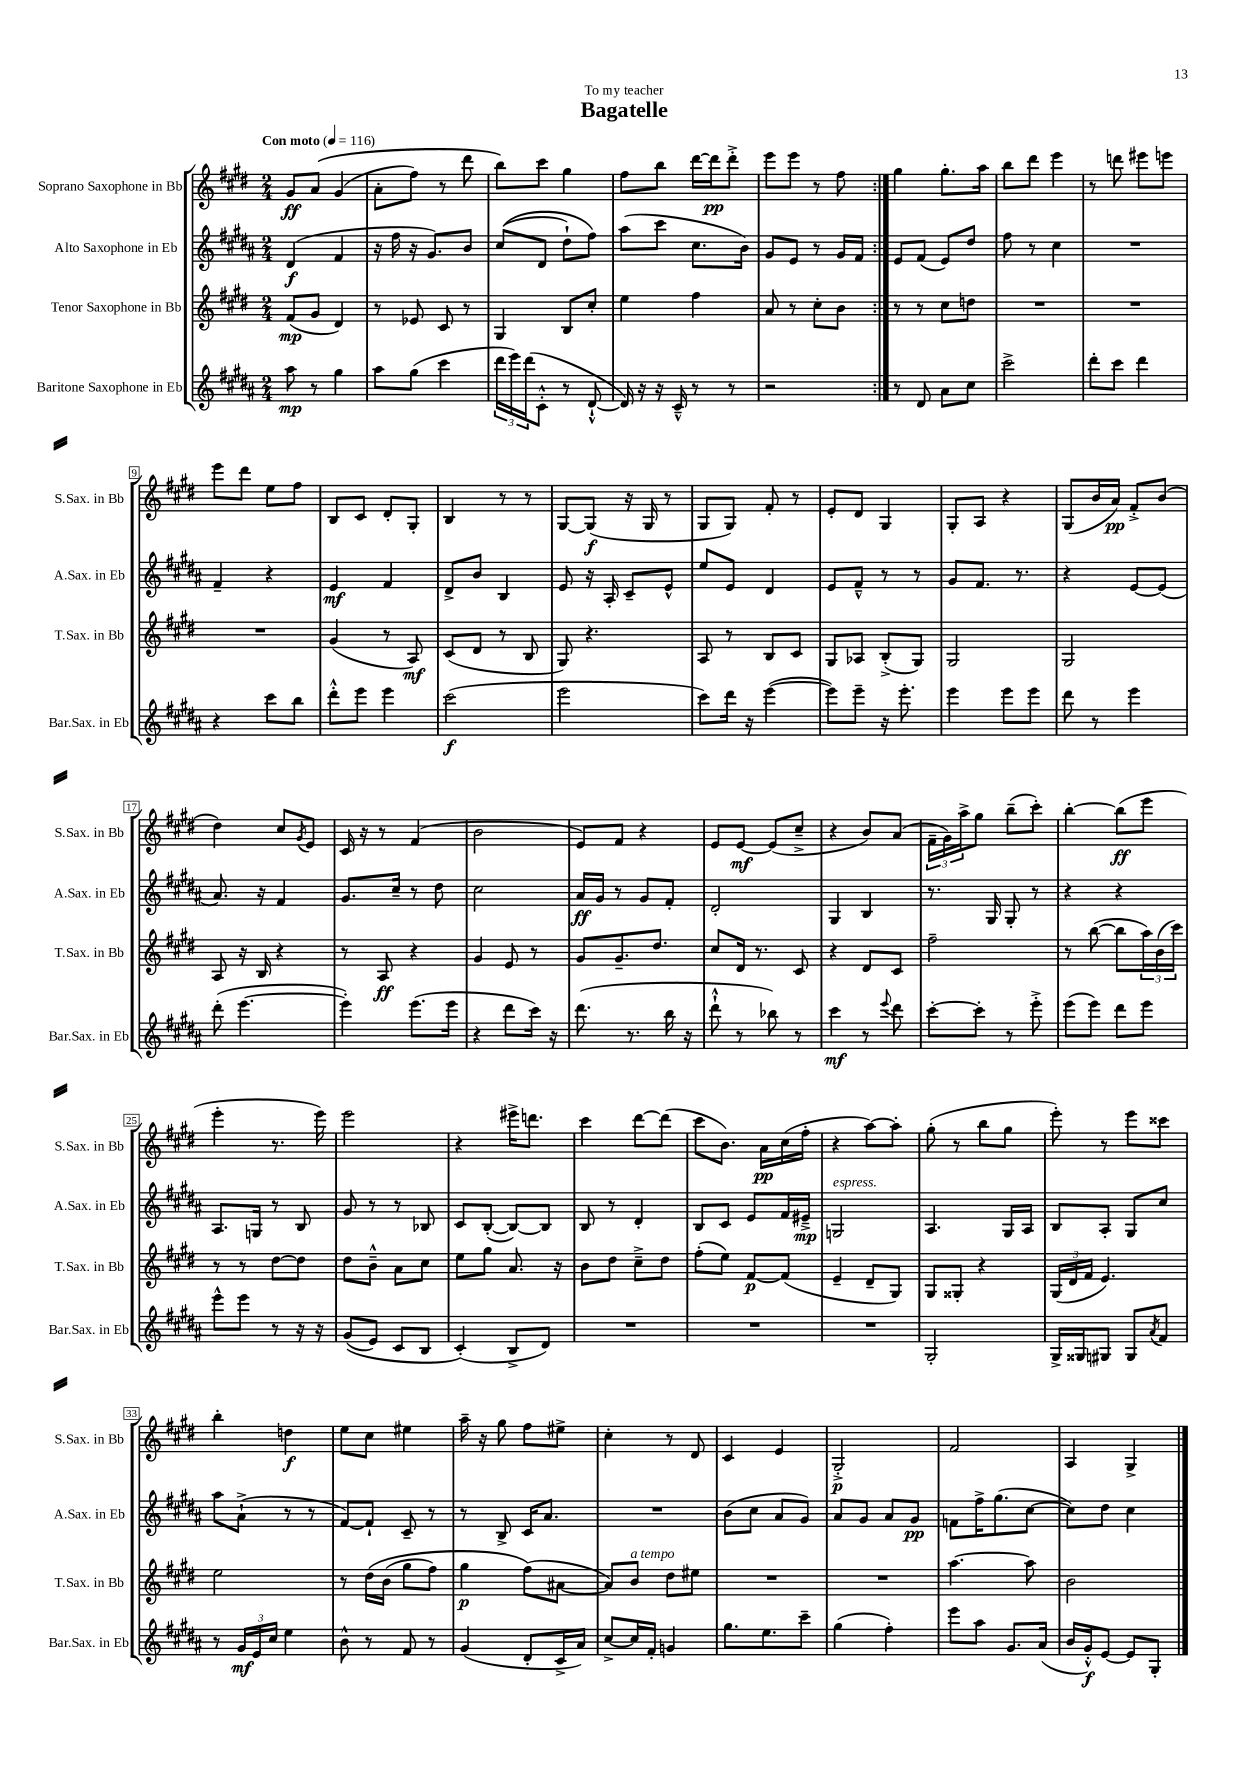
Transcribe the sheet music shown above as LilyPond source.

\header { title = "Bagatelle" dedication = "To my teacher" }
<<
\new StaffGroup <<
\new Staff = "s0" \with { instrumentName = "Soprano Saxophone in Bb" shortInstrumentName = "S.Sax. in Bb" } {
    \clef treble \key e \major \numericTimeSignature \time 2/4 \tempo "Con moto" 4 = 116
    \repeat volta 2 { gis'8\ff a'8\( gis'4( |
    a'8-. fis''8) r8 dis'''8 |
    b''8\) cis'''8 gis''4 |
    fis''8 b''8 dis'''16~ dis'''16\pp dis'''8-.-> |
    e'''8 e'''8 r8 fis''8 | }
    gis''4 gis''8.-. a''16 |
    b''8 dis'''8 e'''4 |
    r8 d'''8 eis'''8 e'''8 |
    e'''8 dis'''8 e''8 fis''8 |
    b8 cis'8 dis'8-. gis8-. |
    b4 r8 r8 |
    gis8~ gis8\f( r16 gis16 r8 |
    gis8 gis8) fis'8-. r8 |
    e'8-. dis'8 gis4 |
    gis8-. a8 r4 |
    gis8( b'16 a'16\pp) fis'8-.-> b'8( |
    dis''4) cis''8 \acciaccatura { gis'8 } e'8 |
    cis'16 r16 r8 fis'4( |
    b'2 |
    e'8) fis'8 r4 |
    e'8 e'8~\mf e'8( cis''8---> |
    r4 b'8) a'8( |
    \tuplet 3/2 { fis'16-- gis'16) a''16-> } gis''8 b''8--( cis'''8-.) |
    b''4~-. b''8\ff( e'''8 |
    e'''4-. r8. e'''16) |
    e'''2 |
    r4 eis'''16-> d'''8. |
    cis'''4 dis'''8~ dis'''8( |
    cis'''8 b'8.) a'16\pp cis''16( fis''16-. |
    r4 a''8~) a''8-. |
    gis''8-.( r8 b''8 gis''8 |
    e'''8-.) r8 e'''8 cisis'''8 |
    b''4-. d''4\f |
    e''8 cis''8 eis''4 |
    a''16-- r16 gis''8 fis''8 eis''8-> |
    cis''4-. r8 dis'8 |
    cis'4 e'4 |
    gis2-.->\p |
    fis'2 |
    a4 gis4-> \bar "|." |
}
\new Staff = "s1" \with { instrumentName = "Alto Saxophone in Eb" shortInstrumentName = "A.Sax. in Eb" } {
    \clef treble \key b \major \numericTimeSignature \time 2/4
    \repeat volta 2 { dis'4\f( fis'4 |
    r16 fis''16 r16 gis'8.) b'8 |
    cis''8(\( dis'8 dis''8-!) fis''8\) |
    ais''8( cis'''8 cis''8. b'16) |
    gis'8 e'8 r8 gis'16 fis'16 | }
    e'8 fis'8( e'8) dis''8 |
    fis''8 r8 cis''4 |
    R2 |
    fis'4-- r4 |
    e'4\mf fis'4 |
    dis'8-> b'8 b4 |
    e'8 r16 ais16-. cis'8-- e'8-^ |
    e''8 e'8 dis'4 |
    e'8 fis'8---^ r8 r8 |
    gis'8 fis'8. r8. |
    r4 e'8~ e'8( |
    ais'8.) r16 fis'4 |
    gis'8. cis''16-- r8 dis''8 |
    cis''2 |
    ais'16\ff gis'16 r8 gis'8 fis'8-. |
    dis'2-. |
    gis4 b4 |
    r8. gis16 gis8-. r8 |
    r4 r4 |
    ais8. g16 r8 b8 |
    gis'8 r8 r8 bes8 |
    cis'8 b8~-.( b8~) b8 |
    b8 r8 dis'4-. |
    b8 cis'8 e'8 fis'16 eis'16--->\mp |
    g2^\markup { \italic "espress." } |
    ais4. gis16 ais16 |
    b8 ais8-. gis8 cis''8 |
    ais''8 ais'8-!->( r8 r8 |
    fis'8~) fis'8-! cis'8-- r8 |
    r8 b8-> cis'16 ais'8. |
    R2 |
    b'8( cis''8 ais'8 gis'8) |
    ais'8 gis'8 ais'8 gis'8\pp |
    f'8 fis''16-> gis''8.( cis''8~ |
    cis''8) dis''8 cis''4 \bar "|." |
}
\new Staff = "s2" \with { instrumentName = "Tenor Saxophone in Bb" shortInstrumentName = "T.Sax. in Bb" } {
    \clef treble \key e \major \numericTimeSignature \time 2/4
    \repeat volta 2 { fis'8\mp( gis'8 dis'4) |
    r8 ees'8 cis'8 r8 |
    gis4 b8 cis''8-. |
    e''4 fis''4 |
    a'8 r8 cis''8-. b'8 | }
    r8 r8 cis''8 d''8 |
    R2 |
    R2 |
    R2 |
    gis'4( r8 a8\mf) |
    cis'8( dis'8 r8 b8 |
    gis8) r4. |
    a8 r8 b8 cis'8 |
    gis8 aes8 b8-.->( gis8) |
    gis2 |
    gis2 |
    a8 r16 b16 r4 |
    r8 a8\ff r4 |
    gis'4 e'8 r8 |
    gis'8 gis'8.-- dis''8. |
    cis''8 dis'16 r8. cis'8 |
    r4 dis'8 cis'8 |
    fis''2-- |
    r8 b''8~( b''8 \tuplet 3/2 { a''16) b'16( cis'''16) } |
    r8 r8 dis''8~ dis''8 |
    dis''8 b'8---^ a'8 cis''8 |
    e''8 gis''8 a'8. r16 |
    b'8 dis''8 cis''8---> dis''8 |
    fis''8-.( e''8) fis'8~\p fis'8( |
    e'4-- dis'8-- gis8) |
    gis8 gisis8-. r4 |
    \tuplet 3/2 { gis16( dis'16 fis'16 } e'4.) |
    e''2 |
    r8 dis''16\( b'16( gis''8 fis''8) |
    gis''4\p fis''8(\) ais'8~ |
    ais'8) b'8^\markup { \italic "a tempo" } dis''8 eis''8 |
    R2 |
    R2 |
    a''4.~ a''8 |
    b'2 \bar "|." |
}
\new Staff = "s3" \with { instrumentName = "Baritone Saxophone in Eb" shortInstrumentName = "Bar.Sax. in Eb" } {
    \clef treble \key b \major \numericTimeSignature \time 2/4
    \repeat volta 2 { ais''8\mp r8 gis''4 |
    ais''8 gis''8( cis'''4 |
    \tuplet 3/2 { dis'''16 e'''16) dis'''16( } cis'8-.-^ r8 dis'8~-!-^ |
    dis'16) r16 r16 cis'16---^ r8 r8 |
    r2 | }
    r8 dis'8 ais'8 cis''8 |
    cis'''2-> |
    dis'''8-. cis'''8 dis'''4 |
    r4 cis'''8 b''8 |
    dis'''8-.-^ e'''8 e'''4 |
    cis'''2\f( |
    e'''2 |
    cis'''8) dis'''16 r16 e'''4~( |
    e'''8) e'''8-- r16 e'''8.-. |
    e'''4 e'''8 e'''8 |
    dis'''8 r8 e'''4 |
    dis'''8-.( e'''4.~ |
    e'''4-.) e'''8.( e'''16 |
    r4 dis'''8 cis'''16) r16 |
    dis'''8.( r8. b''16 r16 |
    dis'''8-!-^ r8 bes''8) r8 |
    cis'''4\mf r8 \appoggiatura { e'''8 } dis'''8 |
    cis'''8~-. cis'''8-. r8 e'''8-.-> |
    e'''8( e'''8) dis'''8 e'''8 |
    e'''8-^ e'''8 r8 r16 r16 |
    gis'8(\( e'8) cis'8 b8 |
    cis'4-.(\) b8-> dis'8) |
    R2 |
    R2 |
    R2 |
    gis2-. |
    gis16-> gisis16 gis8 gis8 \acciaccatura { ais'8 } fis'8 |
    r8 \tuplet 3/2 { gis'16\mf e'16 cis''16 } e''4 |
    b'8-^ r8 fis'8 r8 |
    gis'4( dis'8-. cis'16-> ais'16) |
    cis''8~-> cis''16 fis'16-. g'4 |
    gis''8. e''8. cis'''8-- |
    gis''4( fis''4-.) |
    e'''8 ais''8 gis'8. ais'16( |
    b'16 gis'16-.-^\f) e'8~ e'8 gis8-. \bar "|." |
}
>>
>>
\layout { \context { \Score \override BarNumber.stencil = #(make-stencil-boxer 0.1 0.3 ly:text-interface::print) } }
